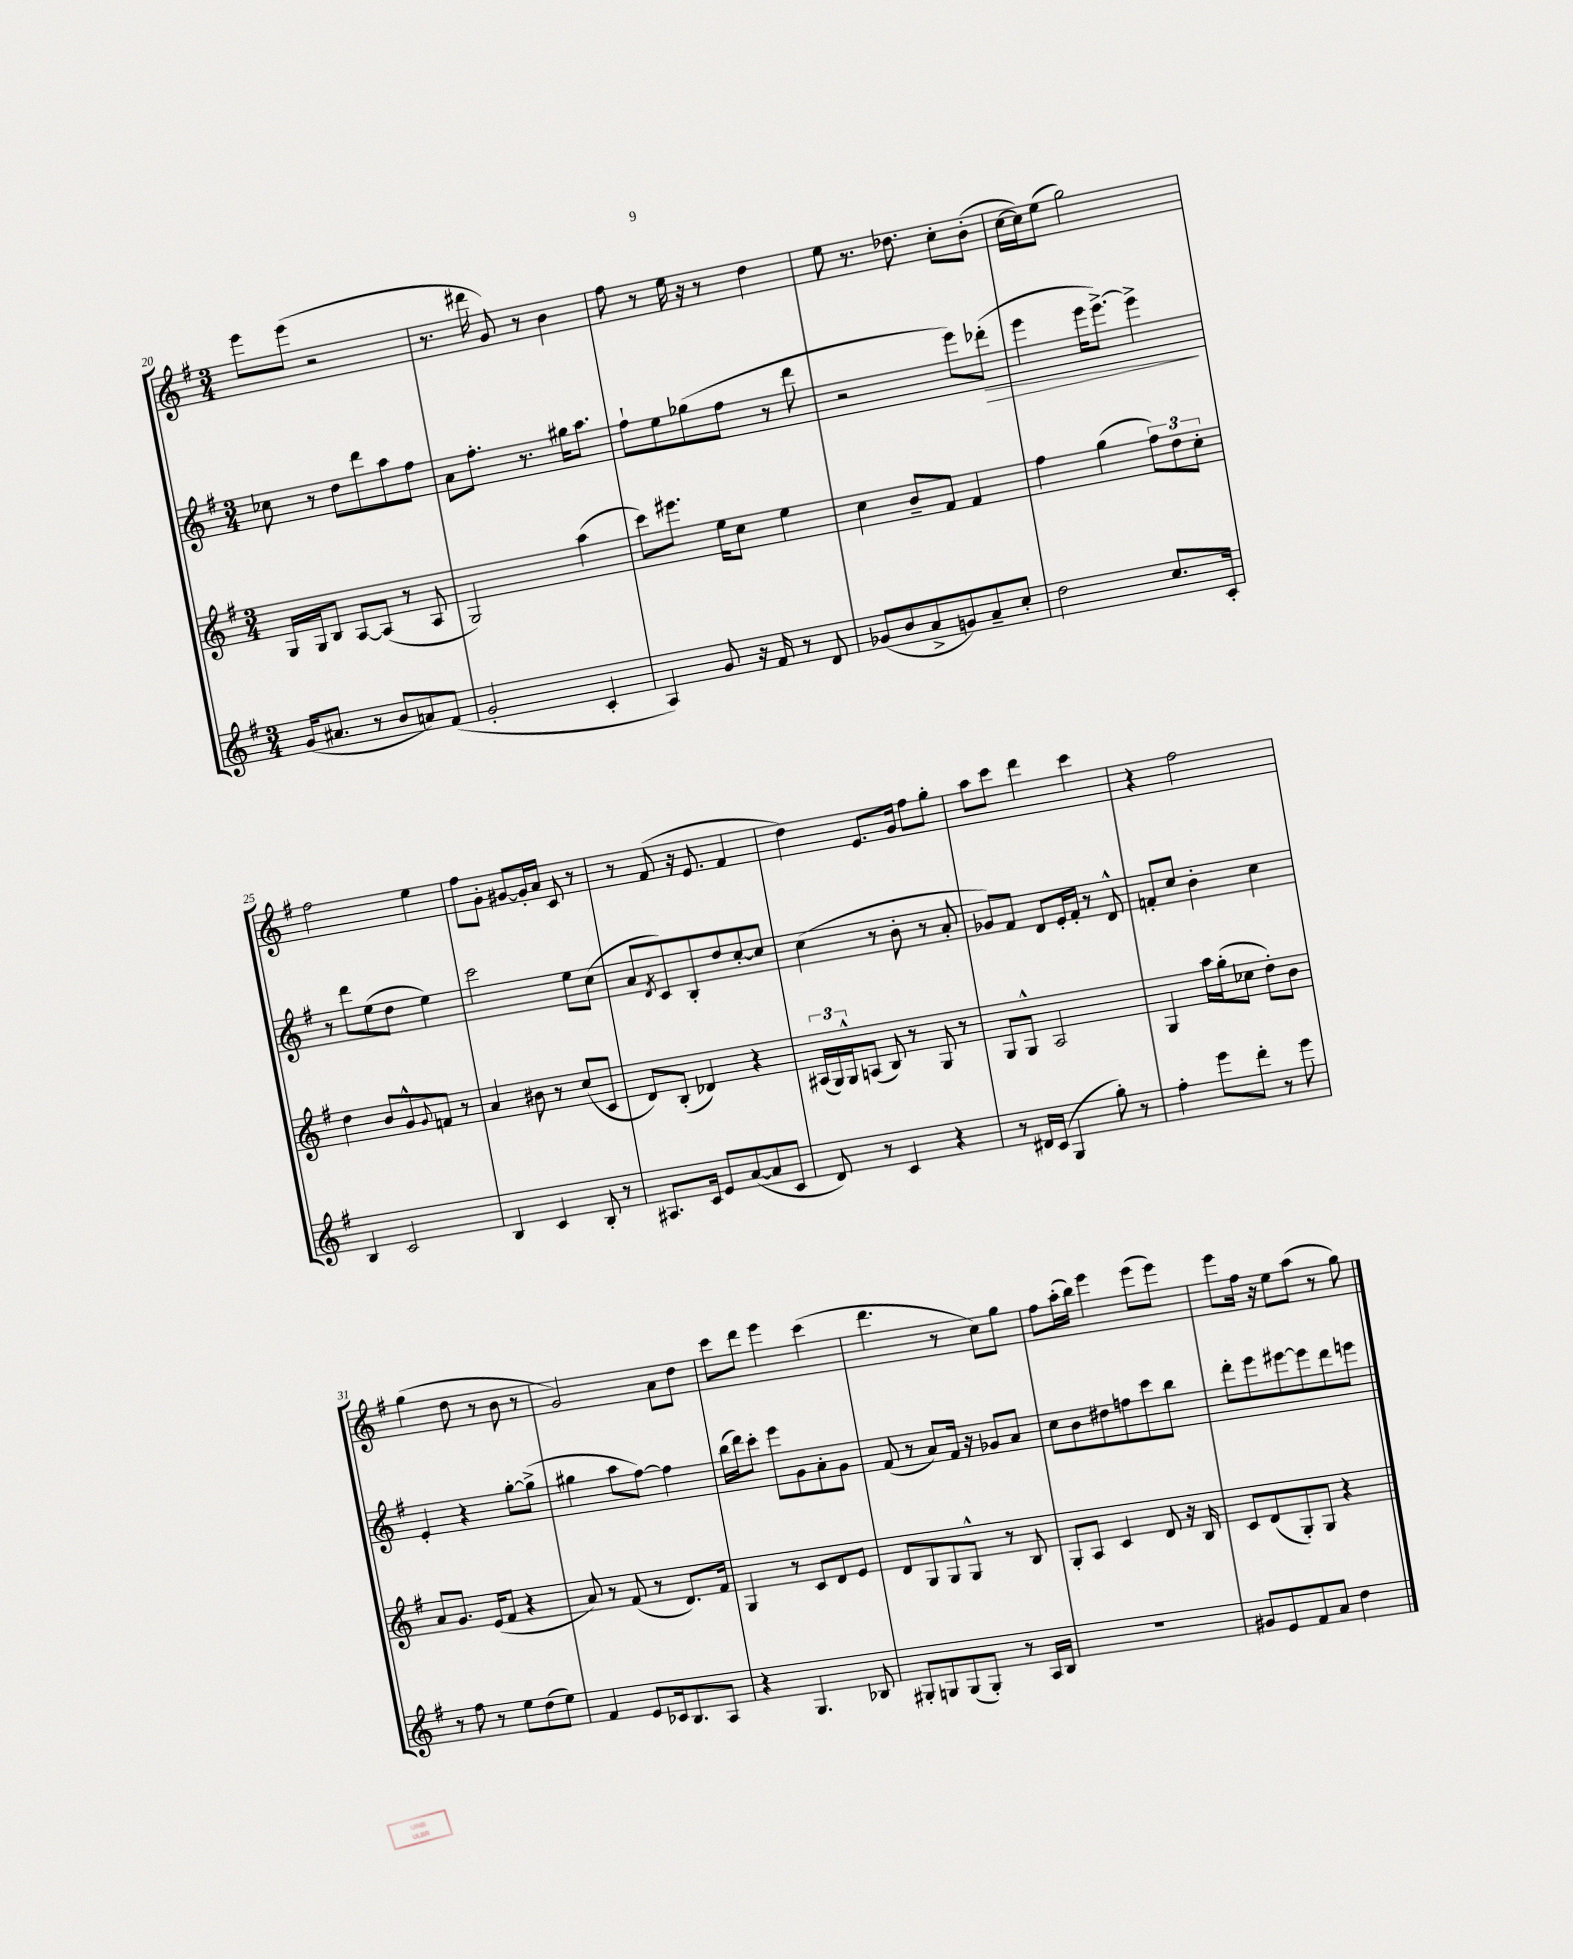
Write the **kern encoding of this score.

**kern	**kern	**kern	**dynam	**kern
*part4	*part3	*part2	*part2	*part1
*staff4	*staff3	*staff2	*staff2	*staff1
*clefG2	*clefG2	*clefG2	*	*clefG2
*k[f#]	*k[f#]	*k[f#]	*	*k[f#]
*M3/4	*M3/4	*M3/4	*	*M3/4
=20	=20	=20	=20	=20
(16g/KL	16G/LL	8cc-X\	.	8eee\L
8.a#X/J	16G/J	.	.	.
.	8B/J	8r	.	(8eee\J
8r	[8A/L	8dd\L	.	2r
8b/L	(8A/J]	8ddd\	.	.
8an/)	8r	8aa\	.	.
(8f#/J	8A/	8ff#\J	.	.
=21	=21	=21	=21	=21
2g'/	2G/)	8a\L	.	8.r
.	.	8.ff#'\J	.	.
.	.	.	.	16ddd#X\
.	.	.	.	8g/)
.	.	8.r	.	.
.	.	.	.	8r
4c'/	(4aa\	16gg#X\KL	.	4b\
.	.	8.aa\J	.	.
=22	=22	=22	=22	=22
4A/)	8ccc\L)	8ff#`\L	.	8ff#\
.	8.eee#X\J	8ee\	.	8r
8g/	.	(8gg-X\	.	16ee\
.	16ee\KL	.	.	16r
16r	8cc\J	8ff#\J	.	8r
16f#/	.	.	.	.
8r	4ee\	8r	.	4dd\
8d/	.	8ddd\	.	.
=23	=23	=23	=23	=23
(8g-X/L	4cc\	2r	.	8ee\
8b/	.	.	.	8.r
8a^/	8b~/L	.	.	.
.	.	.	.	8.dd-X\
8gn/)	8f#/J	.	.	.
8a~/	4f#/	8eee\L)	.	8cc'\L
!	!	!	!LO:HP:b	!
8cc'/J	.	(8ddd-X'\J	>	(8b'\J
=24	=24	=24	=24	=24
2dd\	4ff#\	4eee\	.	[16cc\LL
.	.	.	.	16cc\J])
.	.	.	.	(8ee\J
.	(4gg\	16eee\KL	.	2gg\)
.	.	[8.eee^\J)	.	.
8.cc/L	12ff#\L)	4eee^\]	.	.
.	12dd\	.	.	.
.	12cc'\J	.	.	.
16c'/Jk	.	.	.	.
.	.	.	]	.
!!LO:LB:g=z
=25	=25	=25	=25	=25
4B/	4dd\	8r	.	2ff#\
.	.	8ddd\L	.	.
2c/	8b/L	(8ee\	.	.
.	8g^^/	8dd\J	.	.
.	8qqg/	.	.	.
.	8fn/J	4ee\)	.	4ee\
.	8r	.	.	.
=26	=26	=26	=26	=26
4B/	4a/	2ccc\	.	8ff#\L
.	.	.	.	8g'\J
4c/	8b#X\	.	.	[8g#X/L
.	8r	.	.	16g#'/L]
.	.	.	.	16a/JJ
8B'/	(8cc/L	8ee\L	.	8c/
8r	8c/J	(8cc\J	.	8r
=27	=27	=27	=27	=27
8.A#X/L	8d/L)	8a/L	.	8r
.	.	8qd/	.	.
.	(8B'/J	8c/)	.	(8f#/
16c/Jk	.	.	.	.
8e/L	4d-X/)	8B'/	.	16r
.	.	.	.	8.e/
([8a/	.	8dd/	.	.
8a/]	4r	[8cc'/	.	4f#/
8c/J	.	8cc/J]	.	.
=28	=28	=28	=28	=28
8d/)	(24A#X/LL	(4cc\	.	4dd\)
.	24G/)	.	.	.
.	24G^^/J	.	.	.
8r	(8An/J	.	.	.
4c/	8B/)	8r	.	8.e/L
.	8r	8b'\	.	.
.	.	.	.	16g/Jk
4r	8G/	8r	.	8ff#\L
.	8r	8a'/	.	8gg'\J
=29	=29	=29	=29	=29
8r	8G/L	8g-X/L)	.	8aa\L
16d#X/LL	8G^^/J	8f#/J	.	8ccc\J
(16c/JJ	.	.	.	.
4G/	2A/	8d/L	.	4ddd\
.	.	16e'/L	.	.
.	.	16f#'/JJ	.	.
8gg'\)	.	8r	.	4ccc\
8r	.	8d^^/	.	.
=30	=30	=30	=30	=30
4ff#'\	4G/	8fn'/L	.	4r
.	.	8cc/J	.	.
8eee\L	16aa\LL	4b'\	.	2ff#\
.	(16gg'\J	.	.	.
8ddd'\J	8cc-X\J	.	.	.
8r	8dd'\L)	4cc\	.	.
8eee\	8b\J	.	.	.
!!LO:LB:g=z
=31	=31	=31	=31	=31
8r	8a/L	4e'/	.	(4gg\
8ff#\	8.g/J	.	.	.
8r	.	4r	.	8dd\
.	(16e/KL	.	.	.
8ee\L	8f#/J	.	.	8r
(8dd\	4r	[8gg'\L	.	8b\
8ee\J)	.	(8gg^\J]	.	8r
=32	=32	=32	=32	=32
4f#/	8a/)	4gg#X\	.	2g/)
.	8r	.	.	.
8e/L	(8f#/	8aa\L	.	.
16c-X/k	8r	[8ff#\J)	.	.
8.B/	.	.	.	.
.	8.d/L)	4ff#\]	.	8a\L
8A/J	.	.	.	8dd\J
.	16f#/Jk	.	.	.
=33	=33	=33	=33	=33
4r	4G/	(16bb\LL	.	8ccc\L
.	.	16ddd\J)	.	.
.	.	8ccc'\J	.	8ddd\J
4.G/	8r	8eee\L	.	4eee\
.	8c/L	8g\	.	.
.	8d/	8a'\	.	(4ccc\
8B-X/	8e/J	8g\J	.	.
=34	=34	=34	=34	=34
8G#X'/L	8d/L	(8f#/	.	4.ddd\
8Gn/	8G/	8r	.	.
(8G/	8G/	8a/L)	.	.
8G'/J)	8G^^/J	16f#/Jk	.	8r
.	.	16r	.	.
8r	8r	8g-X/L	.	8cc\L)
16A/LL	8B/	8a/J	.	8gg\J
16B/JJ	.	.	.	.
=35	=35	=35	=35	=35
2.r	8G'/L	8cc\L	.	8ff#\L
.	8A/J	8b\	.	(16aa'\L
.	.	.	.	16bb\JJ)
.	4c/	8dd#X\	.	4eee\
.	.	8ffn\	.	.
.	8d/	8ccc\	.	(8eee\L
.	16r	8bb\J	.	8eee\J)
.	16B/	.	.	.
=36	=36	=36	=36	=36
8g#X/L	8c/L	8ddd'\L	.	8eee\L
8e/	(8d/	8eee\	.	16ff#\Jk
.	.	.	.	16r
8f#/	8G'/)	[8eee#X\	.	8ee\L
8a/J	8G/J	8eee#\]	.	(8aa\J
4dd\	4r	8ddd\	.	8r
.	.	8eeen\J	.	8gg\)
==	==	==	==	==
*-	*-	*-	*-	*-
